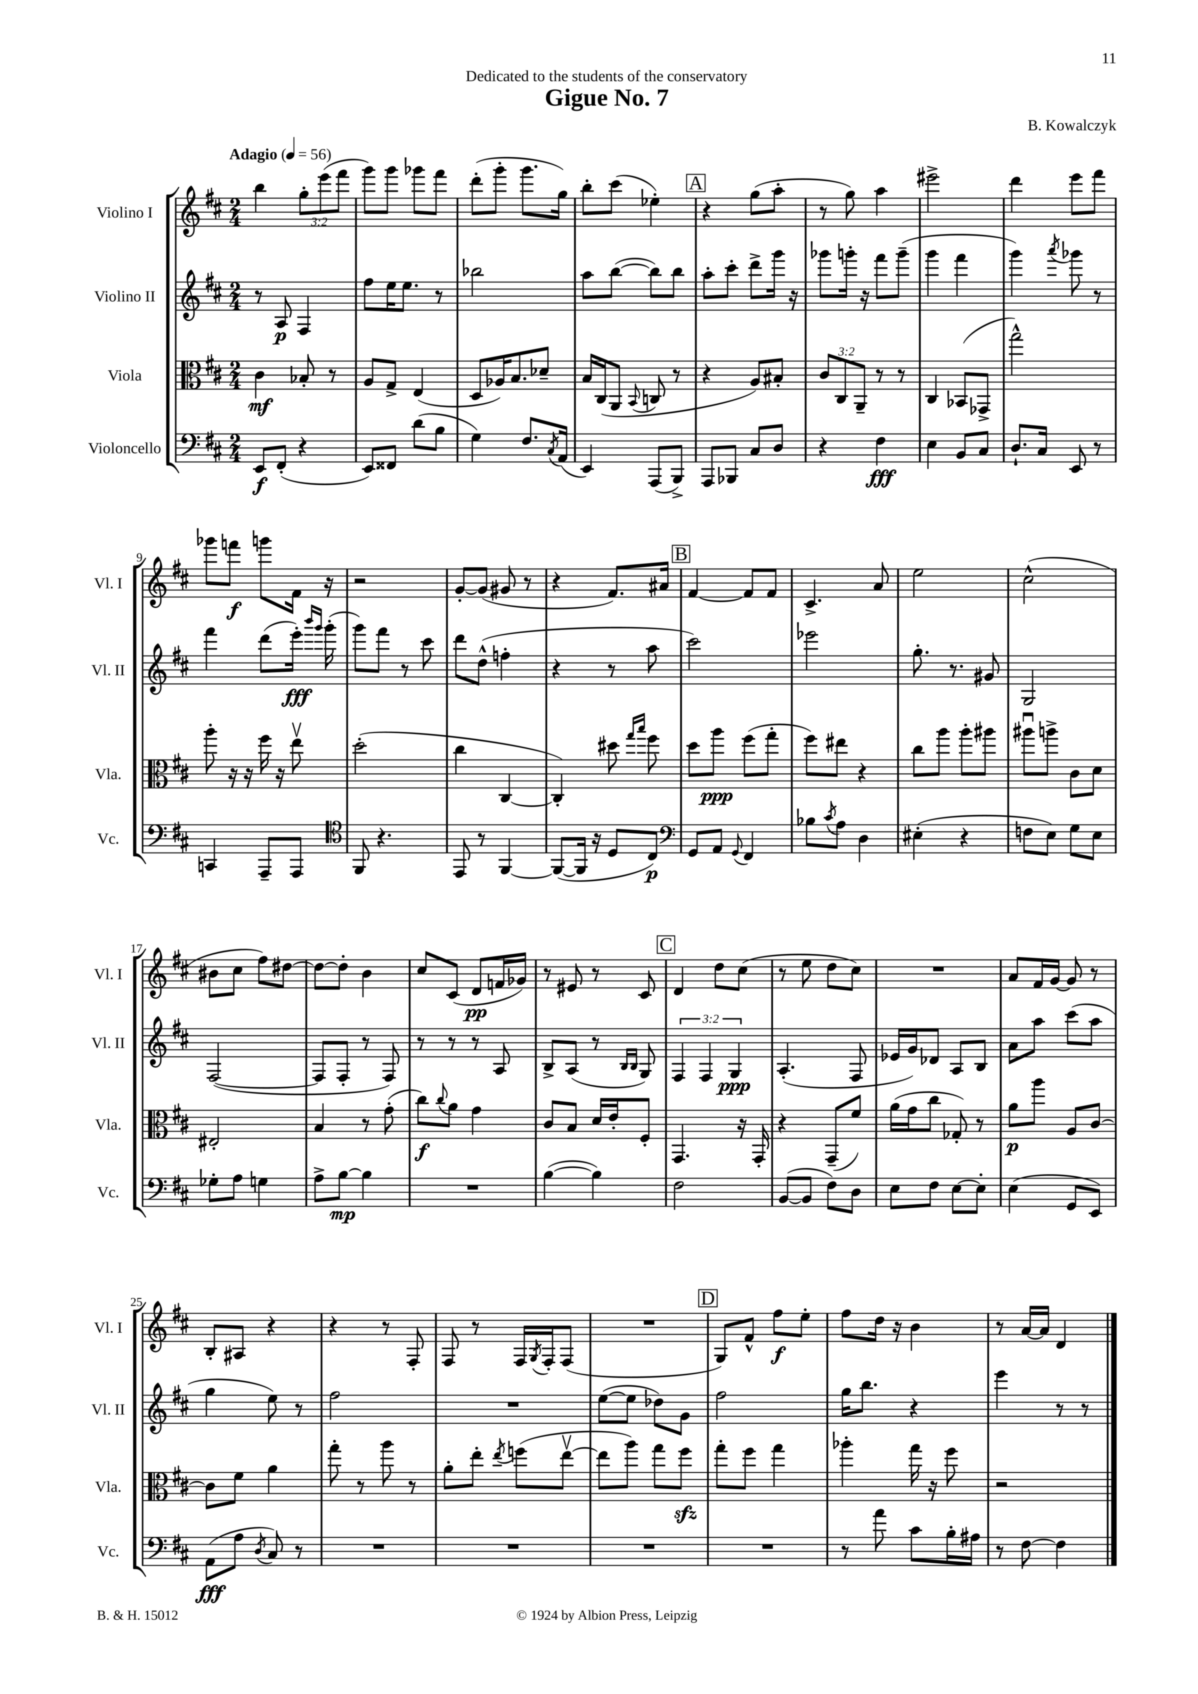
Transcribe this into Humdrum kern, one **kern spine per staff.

**kern	**kern	**kern	**kern
*staff4	*staff3	*staff2	*staff1
*clefF4	*clefC3	*clefG2	*clefG2
*k[f#c#]	*k[f#c#]	*k[f#c#]	*k[f#c#]
*M2/4	*M2/4	*M2/4	*M2/4
*MM56	*MM56	*MM56	*MM56
8EE	4c#	8r	4bb
(8FF#'	.	8A	.
4r	8B-'	4F#	12gg'
.	.	.	(12eee
.	8r	.	.
.	.	.	12fff#
=	=	=	=
8EE)	8A	8ff#	8ggg)
8FF##	8G^	16ee	8ggg
.	.	8.ee	.
(8d	(4E	.	8ggg-
8B	.	8r	8fff#
=	=	=	=
4G)	8D	2bb-	(8ddd'
.	16A-)	.	8ggg'
.	8.B	.	.
8.F#	.	.	8.ggg
.	8d-~	.	.
8qC#	.	.	.
(16AA	.	.	16gg)
=	=	=	=
4EE)	16B	8aa	8bb'
.	(16C#	.	.
.	8AA	([8bb	(8ccc#
.	8qqBB	.	.
(8AAA	8C	8bb])	4ee-')
8BBB^)	8r	8bb	.
=	=	=	=
8AAA	4r	8aa'	4r
8BBB-	.	8ccc#'	.
8C#	8A)	8ddd^	(8gg
8D	8B#'	16ggg	8aa'
.	.	16r	.
=	=	=	=
4r	12c#	8ggg-	8r
.	12C#	.	.
.	.	16ggg'	8gg)
.	12AA~	.	.
.	.	16r	.
4F#	8r	8fff#	4aa
.	8r	(8ggg~	.
=	=	=	=
4E	4C#	4ggg	2eee#^
8BB	(8BB-	4fff#	.
8C#	8GG-^	.	.
=	=	=	=
8.D`	2gg^^)	4ggg)	4ddd
16C#	.	.	.
.	.	8qaaa	.
8EE	.	8ggg-	8eee
8r	.	8r	8fff#
=	=	=	=
4CC	8aa'	4fff#	8ggg-
.	16r	.	8fff
.	16r	.	.
8AAA~	16ff#	(8ddd	8ggg
.	16r	.	.
8AAA	8eev	16eee')	16f#
.	.	16qqbbb	.
.	.	16qqggg	.
.	.	(16ggg'	16r
=	=	=	=
*clefC4	*	*	*
8FF#	(2dd'	8ggg)	2r
4.r	.	8fff#	.
.	.	8r	.
.	.	8ccc#	.
=	=	=	=
8EE	4cc#	8ddd	[8g'
8r	.	(8dd^^	(8g]
[4FF#	[4C#	4ff'	8g#
.	.	.	8r
=	=	=	=
(8FF#_	4C#'])	4r	4r
16FF#]	.	.	.
16r	.	.	.
8D	8dd#	8r	8.f#)
.	16qqgg	.	.
.	16qqbb	.	.
8C#)	8ff#	8aa	.
.	.	.	16a#
=	=	=	=
*clefF4	*	*	*
8GG	8dd	2ccc#)	[4f#
8AA	8aa	.	.
8qqGG	.	.	.
4FF#	(8ff#	.	8f#]
.	8gg'	.	8f#
=	=	=	=
8B-	8ff#)	2eee-	4.c#^
8qc#	.	.	.
8A	8ee#	.	.
4D	4r	.	.
.	.	.	8a
=	=	=	=
(4E#'	8cc#	8.gg'	2ee
.	8aa	.	.
.	.	8.r	.
4r	8aa'	.	.
.	8aa#	8g#	.
=	=	=	=
8F	8aa#u	2G	(2cc#^^
8E)	8aa^	.	.
8G	8c#	.	.
8E	8d	.	.
=	=	=	=
8G-'	2E#'	([2F#	8b#
8A	.	.	8cc#
4G	.	.	8ff#)
.	.	.	[8dd#
=	=	=	=
8A^	4B	8F#]	8dd#_
[8B	.	8F#'	8dd#']
4B]	8r	8r	4b
.	(8g'	8F#)	.
=	=	=	=
2r	8cc#)	8r	8cc#
.	8qqcc#	.	.
.	8a	8r	(8c#
.	4g	8r	8d
.	.	8A	16f
.	.	.	16g-)
=	=	=	=
([4B	8c#	8B^	8r
.	8B	(8A	8e#
4B])	16d	8r	8r
.	16e'	.	.
.	.	16qqB	.
.	.	16qqB	.
.	8F#'	8G)	8c#
=	=	=	=
2F#	4.GG	6F#	4d
.	.	6F#	.
.	.	.	8dd
.	.	6G	.
.	16r	.	(8cc#
.	16GG'	.	.
=	=	=	=
([8BB	4r	(4.A'	8r
8BB]	.	.	8ee
8F#)	(8GG~	.	8dd
8D	8f#)	8F#	8cc#)
=	=	=	=
8E	(16a	16e-	2r
.	16g	16g)	.
8F#	8cc#	8d-	.
[8E	8G-')	8A	.
8E']	8r	8B	.
=	=	=	=
(4E	8a	8a	8a
.	8aa	8aa	16f#
.	.	.	[16g
8GG	8A	(8ccc#	8g]
8EE)	[8c#	8aa	8r
=	=	=	=
(8AA	8c#]	4gg	8B'
8A	8f#	.	8A#
8qD	.	.	.
8C#)	4a	8ee)	4r
8r	.	8r	.
=	=	=	=
2r	8gg'	2ff#	4r
.	8r	.	.
.	8aa	.	8r
.	8r	.	8F#'
=	=	=	=
2r	8a'	2r	8F#
.	8ee'	.	8r
.	8qee	.	.
.	(8ff	.	16F#
.	.	.	8qG
.	.	.	16F#'
.	[8eev	.	(8F#
=	=	=	=
2r	8ee]	([8ee	2r
.	8aa)	8ee]	.
.	8gg	8dd-)	.
.	8ff#	8g	.
=	=	=	=
2r	8gg'	2ff#	8G)
.	8ff#	.	8f#^^
.	4gg	.	8ff#
.	.	.	8ee'
=	=	=	=
8r	4aa-'	16gg	8ff#
.	.	8.bb	.
8a	.	.	16dd
.	.	.	16r
8c#	16gg	4r	4b
.	16r	.	.
16B'	8ff#	.	.
16A#	.	.	.
=	=	=	=
8r	2r	4eee	8r
[8F#	.	.	[16a
.	.	.	16a]
4F#]	.	8r	4d
.	.	8r	.
==	==	==	==
*-	*-	*-	*-
